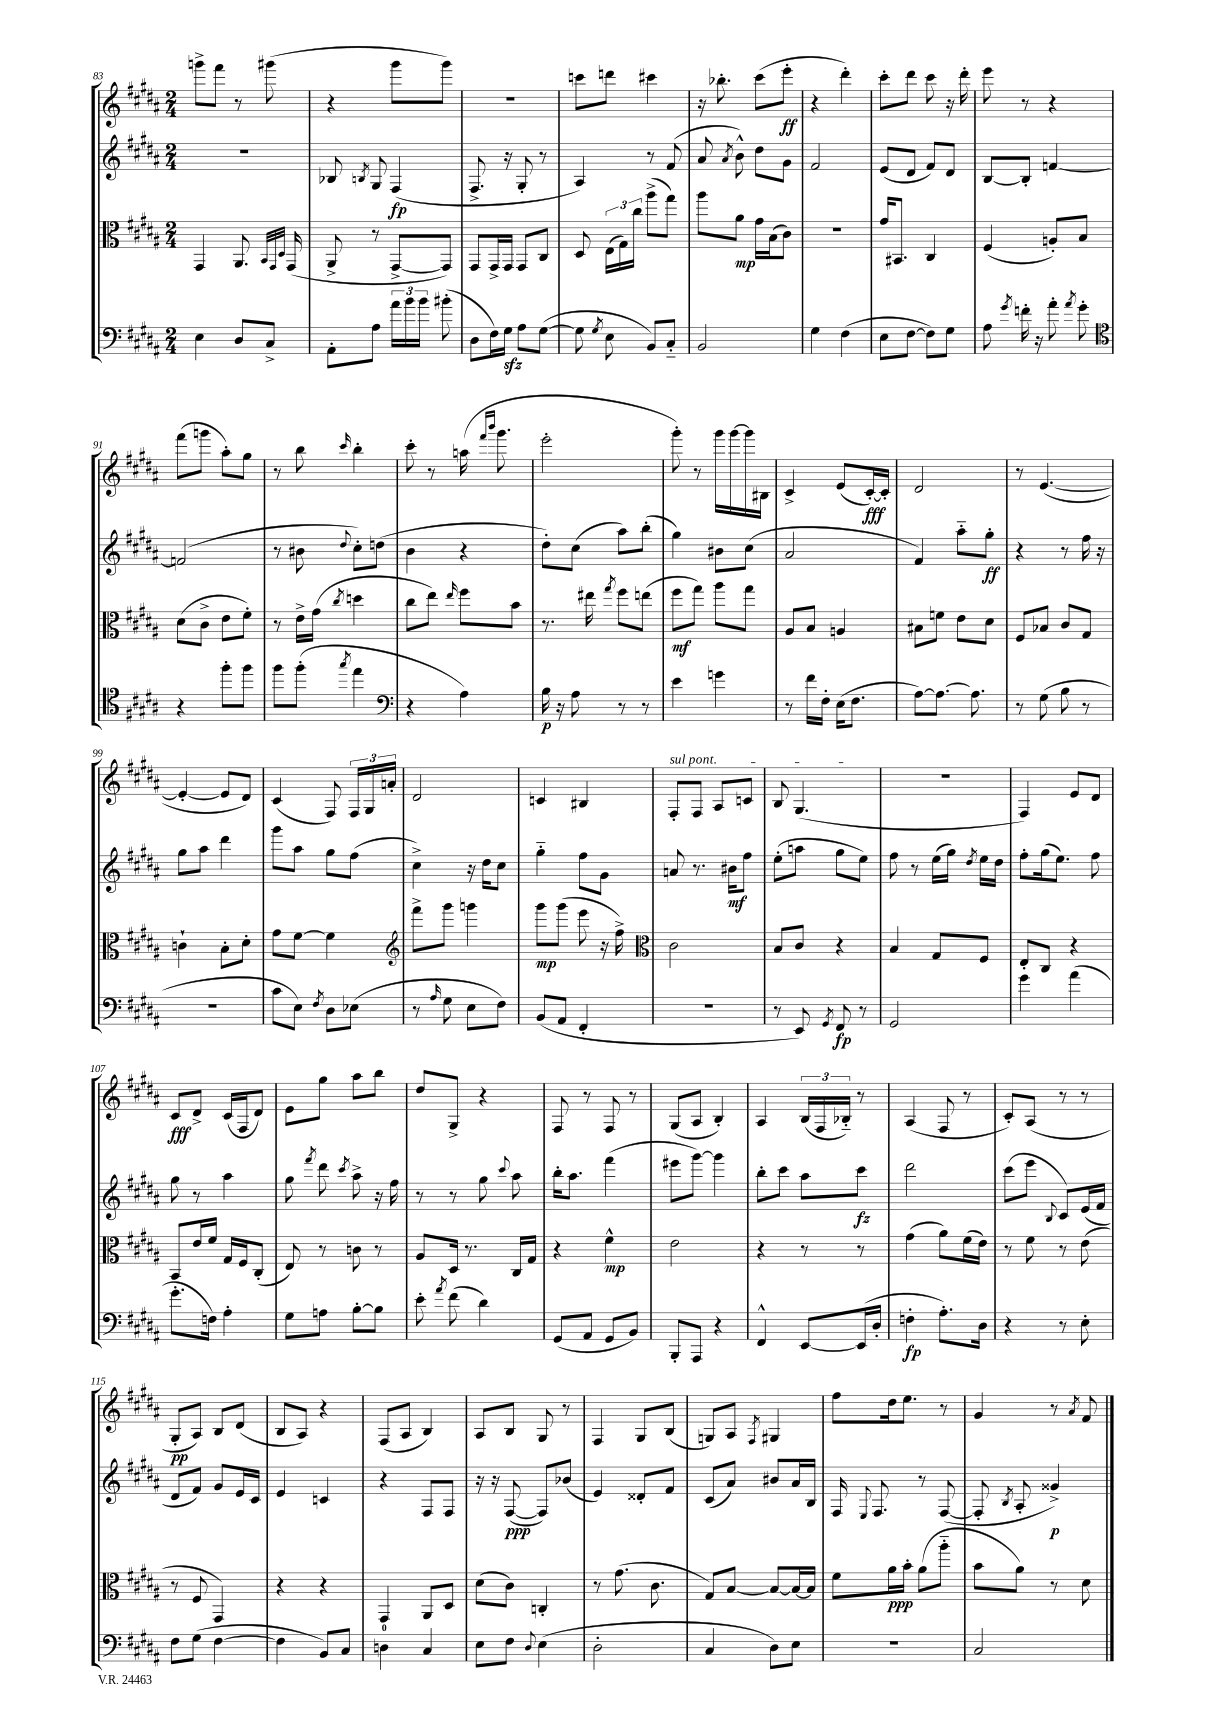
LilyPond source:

<<
\new StaffGroup <<
\new Staff = "s0" {
    \clef treble \key b \major \numericTimeSignature \time 2/4
    \autoBeamOff g'''8[-> fis'''8] r8 gis'''8( |
    r4 gis'''8[ gis'''8]) |
    r2 |
    c'''8[ d'''8] cis'''4 |
    r16 bes''8.-. cis'''8[( e'''8]-.\ff |
    r4 dis'''4-.) |
    cis'''8[-. dis'''8] cis'''8 r16 dis'''16-. |
    e'''8 r8 r4 |
    fis'''8[( g'''8] ais''8[-.) gis''8] |
    r8 b''8 \grace { cis'''16 } b''4-. |
    cis'''8-. r8 a''16( \grace { fis'''16[ b'''16] } gis'''8. |
    e'''2-. |
    gis'''8-.) r8 gis'''16[ gis'''16~ gis'''16 bis16] |
    cis'4-> e'8[( cis'16~-.\fff) cis'16]-. |
    dis'2 |
    r8 e'4.~( |
    e'4~-. e'8[ dis'8]) |
    cis'4( fis8) \tuplet 3/2 { fis16[ gis16 a'16]-. } |
    dis'2 |
    c'4 bis4 |
    \once \override TextSpanner.bound-details.left.text = \markup { \italic "sul pont." } fis8[-.\startTextSpan fis8] ais8[ c'8] |
    b8 gis4.\stopTextSpan( |
    R2 |
    fis4) e'8[ dis'8] |
    cis'8[\fff dis'8]-> cis'16[( fis16 dis'8]) |
    e'8[ gis''8] ais''8[ b''8] |
    dis''8[ gis8]-> r4 |
    fis8 r8 fis8 r8 |
    gis8[( ais8] b4-.) |
    ais4 \tuplet 3/2 { b16[( fis16 bes16]-_) } r8 |
    ais4( fis8 r8 |
    cis'8[-.) ais8]( r8 r8 |
    gis8[-.\pp ais8]) b8[ dis'8]( |
    b8[ ais8]) r4 |
    fis8[( ais8] b4) |
    ais8[ b8] gis8 r8 |
    fis4 gis8[ b8]( |
    g8[) ais8] \acciaccatura { fis8 } gis4 |
    fis''8[ dis''16 e''8.] r8 |
    gis'4 r8 \acciaccatura { ais'8 } fis'8 \bar "|." |
}
\new Staff = "s1" {
    \clef treble \key b \major \numericTimeSignature \time 2/4
    \autoBeamOff r2 |
    bes8 \acciaccatura { b8 } gis8 fis4\fp( |
    fis8.-> r16 gis8-. r8 |
    ais4) r8 fis'8( |
    ais'8 \acciaccatura { ais'8 } b'8-^) dis''8[ gis'8] |
    fis'2 |
    e'8[( dis'8] fis'8[) dis'8] |
    b8[~ b8]-. f'4~ |
    f'2( |
    r8 bis'8 \appoggiatura { dis''8 } cis''8[-.) d''8]( |
    b'4 r4 |
    dis''8[-.) cis''8]( ais''8[) b''8]-.( |
    gis''4) bis'8[ cis''8]( |
    ais'2 |
    fis'4) ais''8[-_ gis''8]-.\ff |
    r4 r8 fis''16 r16 |
    gis''8[ ais''8] dis'''4 |
    gis'''8[ ais''8] gis''8[ fis''8]( |
    cis''4->) r16 dis''16[ cis''8] |
    gis''4-_ fis''8[ gis'8] |
    a'8 r8. bis'16[\mf fis''8] |
    e''8[-.( a''8] gis''8[ e''8]) |
    fis''8 r8 e''16[( gis''16]) \acciaccatura { dis''8 } e''16[ dis''16] |
    fis''8[-. gis''16( e''8.]) fis''8 |
    gis''8 r8 ais''4 |
    gis''8 \acciaccatura { fis'''8 } dis'''8 \acciaccatura { cis'''8 } ais''8-> r16 fis''16 |
    r8 r8 gis''8 \appoggiatura { cis'''8 } ais''8 |
    b''16[-. ais''8.] fis'''4( |
    eis'''8[ gis'''8]~) gis'''4 |
    b''8[-. cis'''8] ais''8[ cis'''8]\fz |
    dis'''2 |
    cis'''8[( e'''8] \appoggiatura { b8 } cis'8[) e'16( fis'16] |
    dis'8[ fis'8]) gis'8[ e'16 cis'16] |
    e'4 c'4 |
    r4 fis8[ fis8] |
    r16 r16 fis8~\ppp( fis8[) bes'8]( |
    e'4) disis'8[-. fis'8] |
    cis'8[( ais'8]) bis'8[ ais'16 b16] |
    fis16 \appoggiatura { e8 } fis8. r8 fis8~( |
    fis8-. \acciaccatura { b8 } ais8-. gisis'4->\p) \bar "|." |
}
\new Staff = "s2" {
    \clef alto \key b \major \numericTimeSignature \time 2/4
    \autoBeamOff gis,4 ais,8. \grace { b,32[ gis,32 dis32] } gis,16( |
    ais,8-> r8 gis,8[~-> gis,8]) |
    gis,8[ gis,16-> gis,16] gis,8[ cis8] |
    dis8 \tuplet 3/2 { e16[( gis16) cis''16] } ais''8[->( gis''8]) |
    ais''8[ ais'8]\mp gis'16[ b16( cis'8]) |
    r2 |
    gis'16[ bis,8.] cis4 |
    fis4( a8[-.) b8] |
    dis'8[( cis'8]-> e'8[ fis'8]-.) |
    r8 e'16[-> gis'16]( \acciaccatura { cis''8 } d''4 |
    cis''8[ e''8]) \grace { e''16 } fis''8[ b'8] |
    r8. eis''16 \acciaccatura { gis''8 } fis''8[ e''8]( |
    fis''8[\mf gis''8]) ais''8[ gis''8] |
    ais8[ b8] a4 |
    bis8[ f'8] e'8[ dis'8] |
    fis8[ bes8] cis'8[ gis8] |
    c'4-! b8[-. dis'8]-. |
    gis'8[ fis'8]~ fis'4 |
    \clef treble fis'''8[-> gis'''8] g'''4 |
    gis'''8[\mp gis'''8]( e'''8 r16 fis''16->) |
    \clef alto cis'2 |
    b8[ cis'8] r4 |
    b4 gis8[ fis8] |
    e8[-. cis8] r4 |
    b,8[ e'16 fis'16] gis16[ fis16 cis8]-.( |
    e8) r8 c'8 r8 |
    ais8[ dis16] r8. cis16[ gis16] |
    r4 fis'4-^\mp |
    e'2 |
    r4 r8 r8 |
    gis'4( ais'8[) fis'16( e'16]) |
    r8 fis'8 r8 e'8( |
    r8 fis8 gis,4) |
    r4 r4 |
    gis,4 ais,8[ dis8] |
    dis'8[( cis'8]) c4-. |
    r8 gis'8.( cis'8. |
    gis8[) b8]~ b8[~ b16~ b16] |
    fis'8[ ais'16\ppp b'16]-. ais'8[( ais''8]-_ |
    b'8[ ais'8]) r8 dis'8 \bar "|." |
}
\new Staff = "s3" {
    \clef bass \key b \major \numericTimeSignature \time 2/4
    \autoBeamOff e4 dis8[ cis8]-> |
    ais,8[-. ais8] \tuplet 3/2 { ais'16[ b'16 b'16] } bis'8-.( |
    dis8[ fis16) gis16]\sfz ais8[ gis8]~( |
    gis8 \acciaccatura { gis8 } e8 b,8[) cis8]-_ |
    b,2 |
    gis4 fis4( |
    e8[ fis8]~ fis8[) gis8] |
    ais8 \acciaccatura { gis'8 } f'16-. r16 ais'8-. \acciaccatura { ais'8 } gis'8-. |
    \clef tenor r4 fis''8[-. fis''8] |
    fis''8[ fis''8]-.( \acciaccatura { gis''8 } e''4 |
    \clef bass r4 ais4) |
    b16\p r16 ais8 r8 r8 |
    e'4 g'4 |
    r8 fis'16[ fis16]-. e16[( fis8.] |
    ais8[~) ais8.]~ ais8. |
    r8 gis8( b8 r8 |
    r2 |
    cis'8[ e8]) \acciaccatura { fis8 } dis8[ ees8]( |
    r8 \grace { ais16 } gis8 e8[ fis8]) |
    b,8[( ais,8] fis,4-. |
    r2 |
    r8 e,8) \acciaccatura { gis,8 } fis,8\fp r8 |
    gis,2 |
    gis'4 ais'4( |
    gis'8.[-. f16]) ais4-. |
    gis8[ a8] b8[~-. b8] |
    e'8-. \acciaccatura { ais'8 } fis'8( dis'4) |
    gis,8[( ais,8] gis,8[ b,8]) |
    b,,8[-. ais,,8] r4 |
    fis,4-^ e,8[~ e,16( dis16]-. |
    f4-.\fp ais8.[-.) dis16] |
    r4 r8 e8-. |
    fis8[ gis8]( fis4~ |
    fis4 b,8[) cis8] |
    d4-0 cis4 |
    e8[ fis8] \appoggiatura { dis8 } e4( |
    dis2-. |
    cis4 dis8[) e8] |
    R2 |
    cis2 \bar "|." |
}
>>
>>
\layout { \context { \Score currentBarNumber = #83 } }
